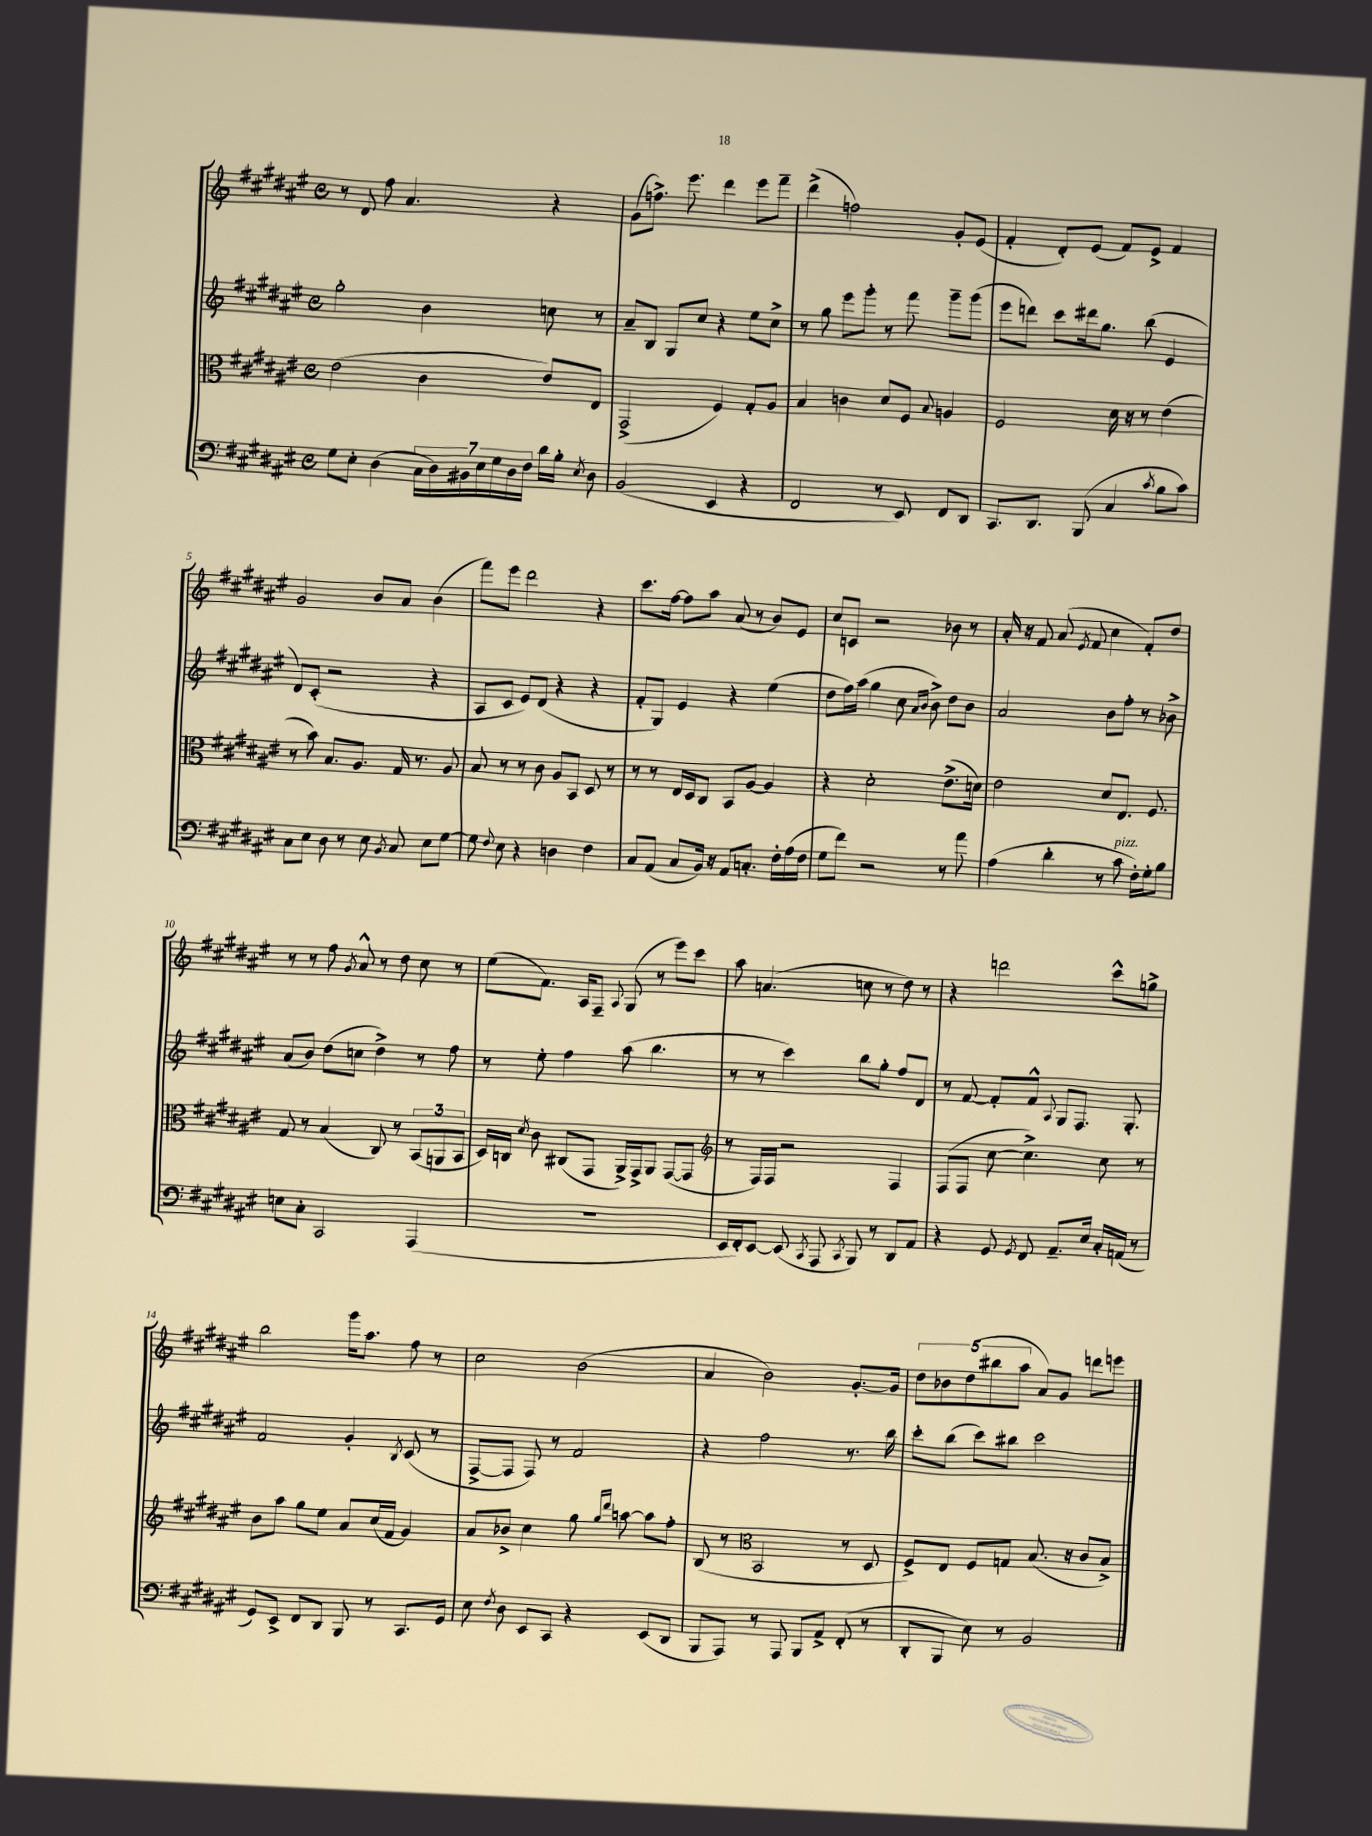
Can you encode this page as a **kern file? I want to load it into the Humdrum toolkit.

**kern	**kern	**kern	**kern
*part4	*part3	*part2	*part1
*staff4	*staff3	*staff2	*staff1
*clefF4	*clefC3	*clefG2	*clefG2
*k[f#c#g#d#a#e#]	*k[f#c#g#d#a#e#]	*k[f#c#g#d#a#e#]	*k[f#c#g#d#a#e#]
*M4/4	*M4/4	*M4/4	*M4/4
*met(c)	*met(c)	*met(c)	*met(c)
=1	=1	=1	=1
8G#\L	(2e#\	2gg#'\	8r
8E#'\J	.	.	8d#/
(4D#\	.	.	8ff#\
.	.	.	4.a#/
28C#\LL	4c#\	4b\	.
28D#\)	.	.	.
28BB#X\	.	.	.
28E#\	.	.	.
28G#\	.	.	.
28D#\	.	.	.
28F#\JJ	.	.	.
16d#\LL	8e#/L)	8ccn\	4r
16B'\JJ	.	.	.
8qE#/	.	.	.
8D#\	8E#/J	8r	.
=2	=2	=2	=2
(2BB/	(2GG#^/	8a#~/L	(8g#\L
.	.	8B/J	8.ffn^\J)
.	.	8G#/L	.
.	.	.	8.eee#\
.	.	8cc#/J	.
4EE#/	4F#/)	4r	4ddd#\
4r	8G#'/L	8ee#\L	8eee#\L
.	8A#/J	8cc#^\J	8fff#~\J
=3	=3	=3	=3
2FF#/	4B/	8r	(4ddd#^\
.	.	8gg#\	.
.	4cn\	8eee#\L	2ffn\)
.	.	8ggg#'\J	.
8r	8d#/L	8r	.
8EE#/)	8F#/J	8fff#\	.
.	8qqB/	.	.
8FF#/L	4An/	8ggg#~\L	8g#'/L
8DD#/J	.	(8ggg#\J	(8e#/J
=4	=4	=4	=4
8.CC#/L	2F#/	8eee#\L	4f#'/
.	.	8dddn\J)	.
8.DD#/J	.	.	.
.	.	8ccc#\L	8d#'/L)
(8BBB/	.	16ddd#X\k	(8e#/J
.	.	8.gg#\J	.
4C#/	16d#\	.	8f#/L)
.	16r	.	.
.	8r	(8bb\	8e#^/J
8qc#/	.	.	.
8B\L	(4e#\	4e#/	4f#/
8c#\J)	.	.	.
!!LO:LB:g=z
=5	=5	=5	=5
8C#\L	8r	8d#/L)	2g#/
8E#\J	8b\)	(8c#'/J	.
8D#\	8.B/L	2r	.
8r	.	.	.
.	8.A#/J	.	.
8E#\	.	.	8b/L
8qBB/	.	.	.
8C#/	16G#/	.	8a#/J
.	8.r	.	.
8E#\L	.	4r	(4b\
[8G#\J	8A#/	.	.
=6	=6	=6	=6
8G#\]	8B/	8A#/L	8fff#\L)
8qqF#/	.	.	.
8E#\	8r	8c#/J	8eee#\J
4r	8r	8e#/L)	2ddd#\
.	8c#\	(8d#/J	.
4Dn\	8A#/L	4r	.
.	8BB/J	.	.
4F#\	8D#/	4r	4r
.	8r	.	.
=7	=7	=7	=7
8C#/L	8r	8f#'/L	8.ccc#\L
(8AA#/J	8r	8G#/J)	.
.	.	.	[16ff#\Jk
8C#/L	16E#/LL	4e#/	8ff#\L]
.	16D#/J	.	.
16BB/Jk)	8C#/J	.	8aa#\J
16r	.	.	.
8AA#/L	8BB/L	4r	(8a#/
8.Cn'/J	[8A#/J	.	8r
.	4A#/]	(4ee#\	8b/L)
16F#'\LL	.	.	.
(16A#\	.	.	8e#/J
16F#\JJ	.	.	.
=8	=8	=8	=8
8G#\L	4r	8dd#\L	8cc#/L
8f#\J)	.	16ff#\L)	8cn/J
.	.	(16aa#\JJ	.
2r	2d#'\	4gg#\	2r
.	.	8cc#\	.
.	.	16qqa#/LL	.
.	.	16qqb/JJ	.
.	.	8b^\)	.
8r	(8.e#^\L	8dd#\L	8b-X\
8a#\	.	8b\J	8r
.	16dn\Jk)	.	.
=9	=9	=9	=9
(4A#\	2e#\	2a#/	16a#'/
.	.	.	16r
.	.	.	8f#/
4d#'\	.	.	(8a#/
.	.	.	8qe#/
.	.	.	8f#/
8r	8d#/L	8b\L	4cc#\
!LO:TX:a:i:t=pizz.	!	!	!
8c#\	8.E#/J	8ff#'\J	.
16F#'\LL)	.	8r	8f#'/L)
16G#'\J	8.F#/	.	.
8B\J	.	8b-X^\	8dd#/J
!!LO:LB:g=z
=10	=10	=10	=10
8En\L	8G#/	(8a#/L	8r
8C#'\J	8r	8b/J)	8r
2CC#/	(4B/	(8dd#\L	8ff#\
.	.	.	8qg#/
.	.	8ccn\J	8a#^^/
.	8C#/)	4dd#^\)	8r
.	8r	.	8dd#\
(4AAA#/	(12BB/L	8r	8cc#\
.	12AAn/	.	.
.	.	8ff#\	8r
.	12BB/J	.	.
=11	=11	=11	=11
1r	16D#/LL)	8r	(8ee#\L
.	16Cn/JJ	.	.
.	8qd#/	.	.
.	8c#\	8ee#'\	8.f#\J)
.	(8C#X/L	4ff#\	.
.	.	.	16A#/KL
.	8GG#/J	.	8F#~/J
.	.	.	8qqA#/
.	16AA#^/LL)	(8aa#\	(8G#/
.	16GG#^/J	.	.
.	8AA#/J	4.bb\	8r
.	([8GG#/L	.	8eee#\L)
.	8GG#/J]	.	8ccc#\J
=12	=12	=12	=12
*	*clefG2	*	*
16EE#/LL	8r	8r	8aa#\
16FF#'/J)	.	.	.
[8EE#/J	16F#/LL)	8r	(4.an/
.	16F#/JJ	.	.
(8EE#/]	2r	4ccc#\)	.
8qCC#/	.	.	.
8AAA#/	.	.	.
8qCC#/	.	.	.
8BBB/)	.	8bb\L	8ccn\
8r	.	8gg#'\J	8r
8DD#/L	4F#/	8ff#/L	8dd#\)
8AA#/J	.	8d#/J	8r
=13	=13	=13	=13
4r	(8F#/L	8r	4r
.	8F#/J	[8f#/	.
8GG#/	[8cc#\	8f#'/L]	2dddn\
8qGG#/	.	.	.
8FF#/	4.cc#^\])	8f#^^/J	.
.	.	8qqA#/	.
8.AA#~/L	.	8G#/L	.
.	.	8.F#/J	.
16E#/Jk	.	.	.
16C#'/LL	8cc#\	.	8ccc#^^\L
(16AAn/JJ	.	8.G#'/	.
8r	8r	.	8ggn^\J
!!LO:LB:g=z
=14	=14	=14	=14
8GG#/L)	8b\L	2f#/	2bb\
8EE#^/J	8aa#\J	.	.
8FF#/L	8gg#\L	.	.
8DD#/J	8ee#\J	.	.
8BBB/	8a#/L	4g#'/	16ggg#\KL
.	.	.	8.aa#\J
8r	(16cc#/L	.	.
.	16f#/JJ	.	.
.	.	8qB/	.
8.CC#/L	4g#/)	(8c#/	8ff#\
.	.	8r	8r
16GG#/Jk	.	.	.
=15	=15	=15	=15
8E#\	8a#/L	[8F#^/L	2cc#\
8qF#/	.	.	.
8D#\	8b-X^/J	8F#/J]	.
8EE#/L	4cc#\	8F#/)	.
8CC#/J	.	8r	.
4r	8gg#\	2f#/	(2b\
.	16qqgg#/LL	.	.
.	16qqddd#/JJ	.	.
.	[8aan\	.	.
(8EE#/L	8aa\L]	.	.
8DD#/J	8ff#'\J	.	.
=16	=16	=16	=16
8BBB/L	(8B/	4r	4a#/
8AAA#/J)	8r	.	.
*	*clefC3	*	*
8r	2BB/	2ff#\	2b\)
8AAA#/	.	.	.
8BBB/L	.	.	.
8AA#^/J	.	.	.
(8FF#'/	8r	8.r	[8.g#'/L
8r	8D#/	.	.
.	.	16bb\	16g#/Jk]
=17	=17	=17	=17
8DD#'/L	8F#^/L)	8ccc#'\L	10dd#\L
.	.	.	10b-X\
8BBB/J	8E#/J	(8bb\J	.
.	.	.	(10dd#\
8E#\)	8F#/L	8ccc#\L)	.
.	.	.	10bb#X\
8r	8Gn/J	8bb#X\J	.
.	.	.	10aa#\J
2BB/	(8.B/	2ccc#\	8a#/L)
.	.	.	8g#/J
.	16r	.	.
.	8c#/L	.	8dddn\L
.	8B^/J)	.	8eeen\J
==	==	==	==
*-	*-	*-	*-
